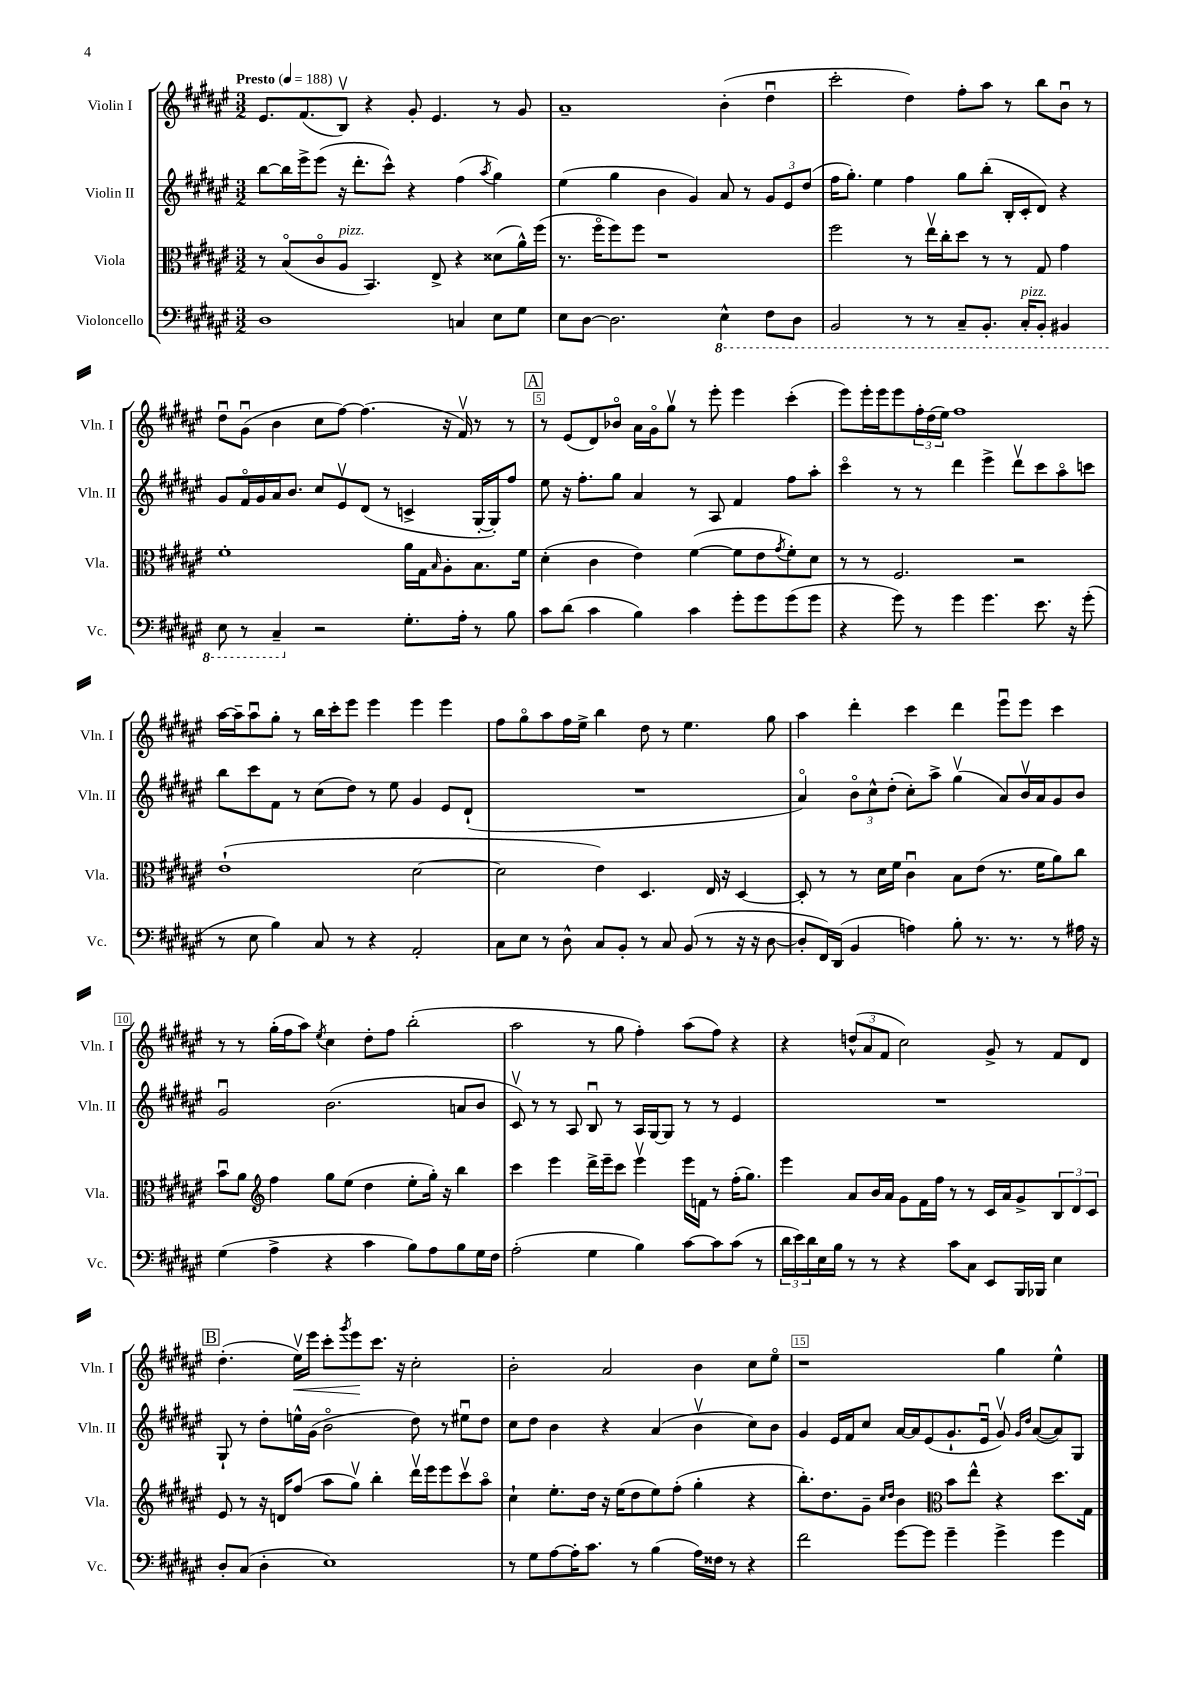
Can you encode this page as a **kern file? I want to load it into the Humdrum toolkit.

**kern	**kern	**kern	**kern	**dynam
*part4	*part3	*part2	*part1	*part1
*staff4	*staff3	*staff2	*staff1	*staff1
*I"Violoncello	*I"Viola	*I"Violin II	*I"Violin I	*
*I'Vc.	*I'Vla.	*I'Vln. II	*I'Vln. I	*
*clefF4	*clefC3	*clefG2	*clefG2	*
*k[f#c#g#d#a#e#]	*k[f#c#g#d#a#e#]	*k[f#c#g#d#a#e#]	*k[f#c#g#d#a#e#]	*
*M3/2	*M3/2	*M3/2	*M3/2	*
*MM188	*MM188	*MM188	*MM188	*
=1	=1	=1	=1	=1
!	!	!	!LO:TX:a:B:t=Presto	!
1D#	8r	[8bb\L	8.e#/L	.
.	(8B/L	16bb\L]	.	.
.	.	16eee#^\J	(8.f#/	.
.	8c#/	(8eee#\J	.	.
!	!LO:TX:a:i:t=pizz.	!	!	!
.	8A#/J	16r	8Bv/J)	.
.	.	8.ddd#'\L	.	.
.	4.BB/)	.	4r	.
.	.	8ccc#^^\J)	.	.
.	.	4r	8g#'/	.
.	8E#^/	.	4.e#/	.
4Cn/	4r	(4ff#\	.	.
.	.	8qaa#/	.	.
8E#\L	(8d##X\L	4gg#\)	8r	.
8G#\J	16a#^^\L)	.	8g#/	.
.	(16ff#\JJ	.	.	.
=2	=2	=2	=2	=2
8E#\L	8.r	(4ee#\	1a#~	.
[8D#\J	.	.	.	.
.	16ff#\KL	.	.	.
2.D#\]	8ff#\)	4gg#\	.	.
.	8ff#\J	.	.	.
.	1r	4b\	.	.
.	.	4g#/)	.	.
*8ba	*	*	*	*
4EE#^^\	.	8a#/	(4b'\	.
.	.	8r	.	.
8FF#\L	.	12g#/L	4dd#u\	.
.	.	12e#/	.	.
8DD#\J	.	.	.	.
.	.	(12dd#/J	.	.
=3	=3	=3	=3	=3
2BBB/	2ff#\	16ff#\KL	2ccc#'\	.
.	.	8.gg#'\J)	.	.
.	.	4ee#\	.	.
8r	8r	4ff#\	4dd#\)	.
8r	16ee#v\LL	.	.	.
.	16cc#'\J	.	.	.
8CC#~/L	8dd#\J	8gg#\L	8ff#'\L	.
8.BBB'/J	8r	(8bb'\J	8aa#\J	.
.	8r	16B'/LL	8r	.
!LO:TX:a:i:t=pizz.	!	!	!	!
16CC#'/KL	.	16c#'/J	.	.
8BBB'/J	8G#/	8d#/J)	8bb\L	.
4BBB#X/	4g#\	4r	8bu\J	.
.	.	.	8r	.
!!LO:LB:g=z
=4	=4	=4	=4	=4
8EE#\	1f#'	8g#/L	8dd#u\L	.
8r	.	16f#/L	(8g#u\J	.
.	.	16g#/	.	.
4CC#~/	.	16a#/J	4b\	.
.	.	8.b/J	.	.
*X8ba	*	*	*	*
2r	.	8cc#/L	8cc#\L	.
.	.	8e#v/	[8ff#\J)	.
.	.	(8d#/J	(4.ff#\]	.
.	.	8r	.	.
8.G#'\L	16a#\LL	4cn^/	.	.
.	16G#\J	.	.	.
.	16qqB/	.	.	.
.	8A#'\	.	16r	.
16A#'\Jk	.	.	16f#v/)	.
8r	8.B\	[16G#'/LL	8r	.
.	.	16G#'/J])	.	.
8B\	.	8ff#/J	8r	.
.	16f#\Jk	.	.	.
!!LO:REH:place=s1:t=A
=5	=5	=5	=5	=5
8c#\L	(4d#'\	8ee#\	8r	.
(8d#\J	.	16r	(8e#/L	.
.	.	8.ff#'\L	.	.
4c#\	4c#\	.	8d#/)	.
.	.	8gg#\J	8b-X/J	.
4B\)	4e#\)	4a#/	16a#\LL	.
.	.	.	16g#\J	.
.	.	.	8gg#v\J	.
4c#\	([4f#\	8r	8r	.
.	.	8A#/	8eee#'\	.
8g#'\L	8f#\L]	4f#/	4eee#\	.
8g#\	8e#\	.	.	.
.	8qg#/	.	.	.
(8g#\	8f#'\)	8ff#\L	(4ccc#'\	.
8g#\J	8d#\J	8aa#'\J	.	.
=6	=6	=6	=6	=6
4r	8r	4ccc#\	8eee#\L)	.
.	8r	.	16eee#'\L	.
.	.	.	16eee#\J	.
8g#\)	2.F#/	8r	8eee#\	.
8r	.	8r	24ff#'\L	.
.	.	.	(24dd#\	.
.	.	.	24ee#\JJ)	.
4g#\	.	4ddd#\	1ff#	.
4.g#\	.	4eee#^\	.	.
.	2r	8ddd#v\L	.	.
8.e#\	.	8ccc#\	.	.
.	.	8aa#\	.	.
16r	.	.	.	.
(8g#'\	.	8cccn\J	.	.
!!LO:LB:g=z
=7	=7	=7	=7	=7
8r	(1e#`	8bb\L	[16aa#\LL	.
.	.	.	16aa#~\J]	.
8E#\	.	8ccc#\	8aa#u\	.
4B\)	.	8f#\J	8gg#'\J	.
.	.	8r	8r	.
8C#/	.	(8cc#\L	16bb\LL	.
.	.	.	16ccc#'\J	.
8r	.	8dd#\J)	8eee#\J	.
4r	.	8r	4eee#\	.
.	.	8ee#\	.	.
2AA#'/	[2d#\	4g#/	4eee#\	.
.	.	8e#/L	4eee#\	.
.	.	(8d#`/J	.	.
=8	=8	=8	=8	=8
8C#\L	2d#\]	1.r	8ff#\L	.
8E#\J	.	.	8gg#\	.
8r	.	.	8aa#\	.
8D#^^\	.	.	16ff#\L	.
.	.	.	16ee#^\JJ	.
8C#/L	4e#\)	.	4bb\	.
8BB'/J	.	.	.	.
8r	4.D#/	.	8dd#\	.
8C#/	.	.	8r	.
(8BB/	.	.	4.ee#\	.
8r	16E#/	.	.	.
.	16r	.	.	.
16r	[4D#/	.	.	.
16r	.	.	.	.
[8D#\	.	.	8gg#\	.
=9	=9	=9	=9	=9
8D#'/L]	8D#'/]	4a#/)	4aa#\	.
16FF#/L)	8r	.	.	.
(16DD#/JJ	.	.	.	.
4BB/	8r	12b\L	4ddd#'\	.
.	.	12cc#^^\	.	.
.	16d#\LL	.	.	.
.	.	(12dd#'\J	.	.
.	16f#\JJ	.	.	.
4An\)	4c#u\	8cc#'\L)	4ccc#\	.
.	.	8aa#^\J	.	.
8B'\	8B\L	(4gg#v\	4ddd#\	.
8.r	(8e#\J	.	.	.
.	8.r	8a#/L)	8eee#u\L	.
8.r	.	.	.	.
.	.	16bv/L	8eee#\J	.
.	16f#\KL	16a#/J	.	.
8r	8a#\)	8g#/	4ccc#\	.
16A#X\	8cc#\J	8b/J	.	.
16r	.	.	.	.
!!LO:LB:g=z
=10	=10	=10	=10	=10
(4G#\	8bu\L	2g#u/	8r	.
.	8a#\J	.	8r	.
*	*clefG2	*	*	*
4A#^\	4ff#\	.	(16gg#'\LL	.
.	.	.	16ff#\J	.
.	.	.	8aa#\J)	.
.	.	.	8qee#/	.
4r	8gg#\L	(2.b\	4cc#\	.
.	(8ee#\J	.	.	.
4c#\	4dd#\	.	8dd#'\L	.
.	.	.	8ff#\J	.
8B\L)	8ee#'\L	.	(2bb'\	.
8A#\	16gg#'\Jk)	.	.	.
.	16r	.	.	.
8B\	4bb\	8an/L	.	.
16G#\L	.	8b/J	.	.
16F#\JJ	.	.	.	.
=11	=11	=11	=11	=11
(2A#'\	4ccc#\	8c#v/)	2aa#\	.
.	.	8r	.	.
.	4eee#\	8r	.	.
.	.	8A#/	.	.
4G#\	16ddd#^\LL	8Bu/	8r	.
.	16eee#~\J	.	.	.
.	8ccc#\J	8r	8gg#\	.
4B\)	4eee#v\	16A#/LL	4ff#'\)	.
.	.	[16G#/J	.	.
.	.	8G#/J]	.	.
[8c#\L	16eee#\LL	8r	(8aa#\L	.
.	16fn\JJ	.	.	.
8c#\]	8r	8r	8ff#\J)	.
(8c#\J	(16ff#'\KL	4e#/	4r	.
.	8.gg#\J)	.	.	.
8r	.	.	.	.
=12	=12	=12	=12	=12
24d#\LL	4eee#\	1.r	4r	.
24e#\)	.	.	.	.
24d#\	.	.	.	.
16E#\	.	.	.	.
16B\JJ	.	.	.	.
8r	8a#/L	.	(12ddn^^/L	.
.	.	.	12a#/	.
8r	16b/L	.	.	.
.	.	.	12f#/J	.
.	16a#/JJ	.	.	.
4r	8g#\L	.	2cc#\)	.
.	16f#\L	.	.	.
.	16ff#\JJ	.	.	.
8c#\L	8r	.	.	.
8C#\J	8r	.	.	.
8EE#/L	16c#/LL	.	8g#^/	.
.	16a#/J	.	.	.
16BBB/L	8g#^/	.	8r	.
16BBB-X/JJ	.	.	.	.
4E#\	12B/	.	8f#/L	.
.	12d#/	.	.	.
.	.	.	8d#/J	.
.	12c#/J	.	.	.
!!LO:LB:g=z
!!LO:REH:place=s1:t=B
=13	=13	=13	=13	=13
8D#'/L	8e#/	8G#`/	(4.dd#'\	.
(8C#/J	8r	8r	.	.
4D#'\	16r	8dd#'\L	.	.
.	16dn/KL	.	.	.
!	!	!	!	!LO:HP:b
.	(8ff#/J	16een^^\L	16ee#v\LL)	<
.	.	(16g#\JJ	16eee#\JJ	.
1E#)	8aa#\L	2b\	8ccc#'\L	.
.	.	.	8qggg#/	.
.	8gg#v\J)	.	8eee#\	.
.	4bb'\	.	8.ccc#\J	[
.	.	.	16r	.
.	16ddd#v\LL	8dd#\)	2cc#'\	.
.	16eee#\J	.	.	.
.	8eee#\	8r	.	.
.	8ccc#v\	8ee#Xu\L	.	.
.	8aa#\J	8dd#\J	.	.
=14	=14	=14	=14	=14
8r	4cc#`\	8cc#\L	2b'\	.
8G#\L	.	8dd#\J	.	.
[8A#\	8.ee#'\L	4b\	.	.
16A#'\K]	.	.	.	.
8.c#\J	16dd#\Jk	.	.	.
.	16r	4r	2a#/	.
.	(16ee#\KL	.	.	.
8r	8dd#\	.	.	.
(4B\	8ee#\)	(4a#/	.	.
.	(8ff#'\J	.	.	.
16A#\LL)	4gg#'\	4bv\	4b\	.
16F##X\JJ	.	.	.	.
8r	.	.	.	.
4r	4r	8cc#\L)	8cc#\L	.
.	.	8b\J	8ee#\J	.
=15	=15	=15	=15	=15
2f#\	8.bb'\L)	4g#/	1r	.
.	8.dd#\	.	.	.
.	.	16e#/LL	.	.
.	.	16f#/J	.	.
.	8g#~\J	8cc#/J	.	.
.	16qqcc#/LL	.	.	.
.	16qqdd#/JJ	.	.	.
[8g#\L	4b\	[16a#/LL	.	.
.	.	16a#/J]	.	.
8g#\J]	.	(8e#/	.	.
*	*clefC3	*	*	*
4g#~\	8b\L	8.g#`/	.	.
.	8ee#^^\J	.	.	.
.	.	16e#u/Jk	.	.
4g#^\	4r	8g#v/)	4gg#\	.
.	.	16qqg#/LL	.	.
.	.	16qqdd#/JJ	.	.
.	.	([8a#/L	.	.
4g#\	8.dd#\L	8a#/])	4ee#^^\	.
.	.	8G#/J	.	.
.	16G#\Jk	.	.	.
==	==	==	==	==
*-	*-	*-	*-	*-
